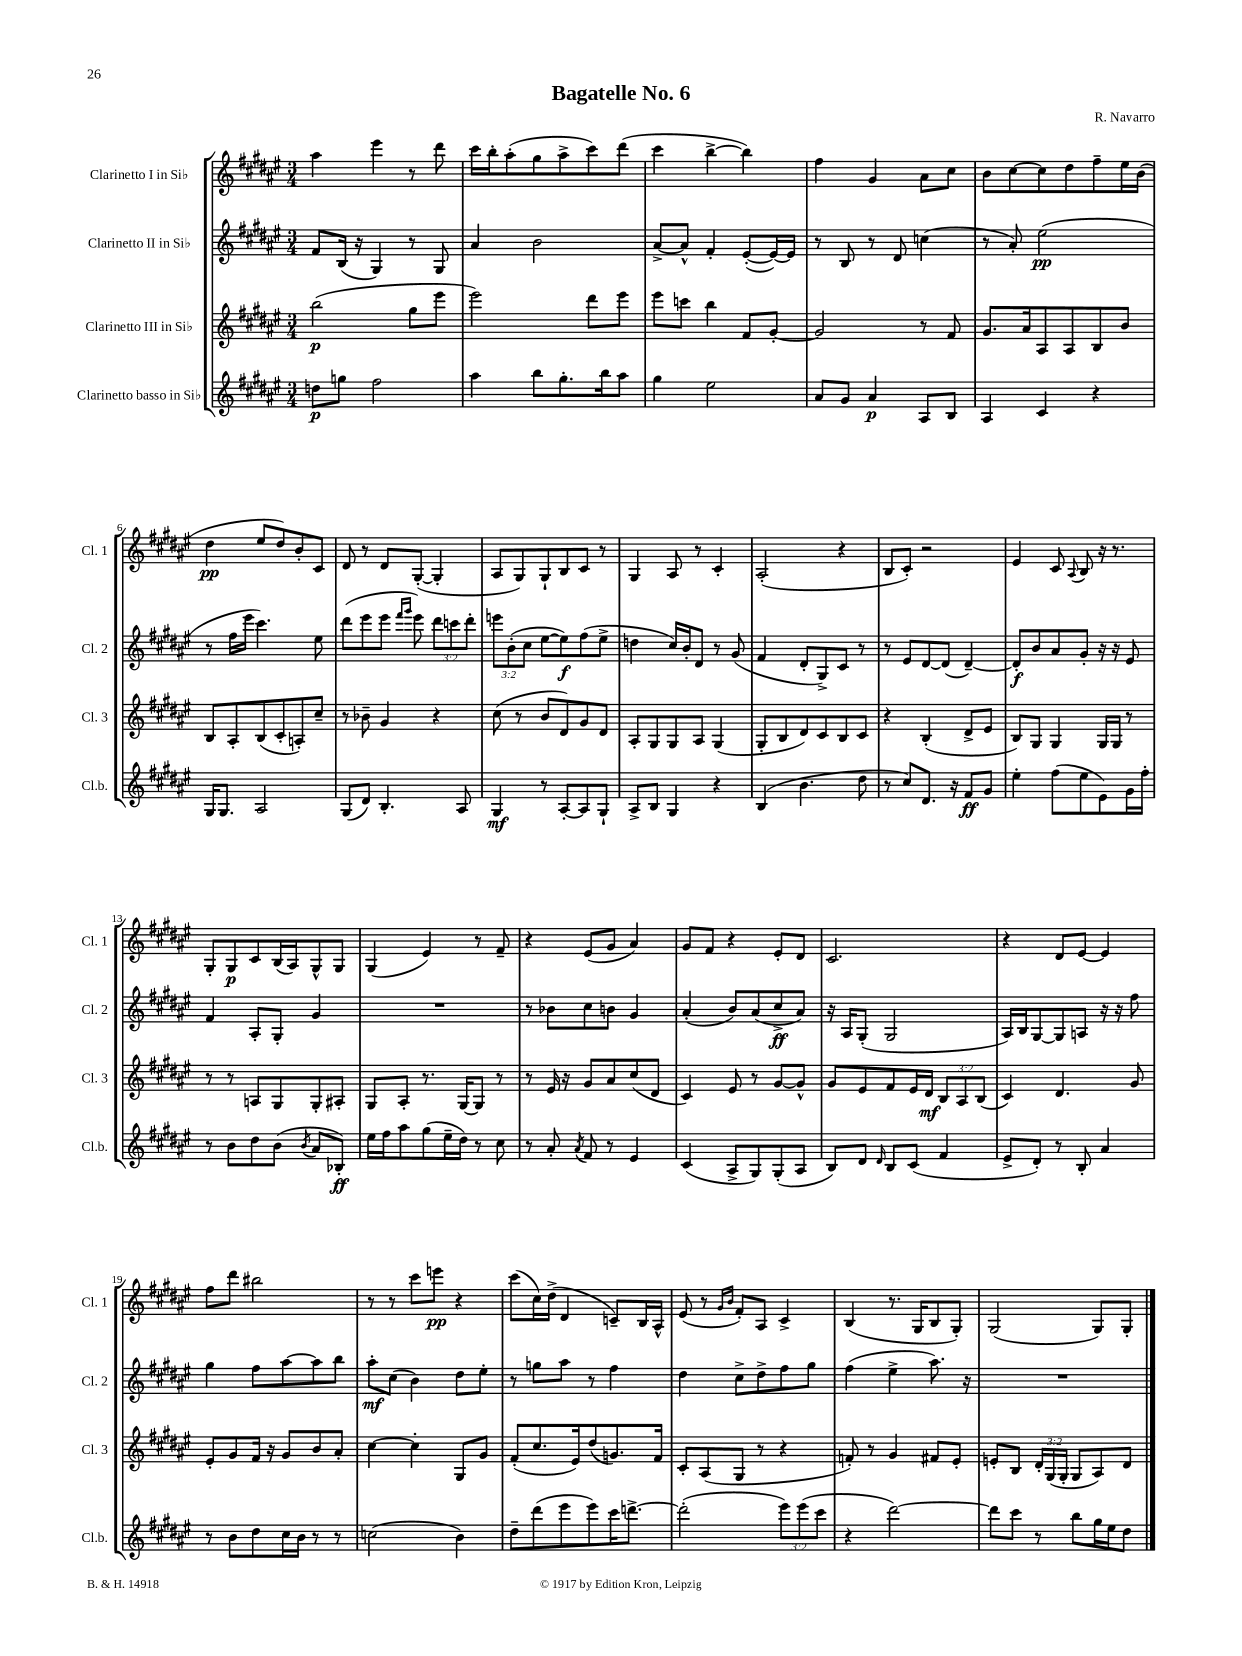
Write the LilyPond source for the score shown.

\header { title = "Bagatelle No. 6" composer = "R. Navarro" }
<<
\new StaffGroup <<
\new Staff = "s0" \with { instrumentName = "Clarinetto I in Sib" shortInstrumentName = "Cl. 1" } {
    \clef treble \key fis \major \numericTimeSignature \time 3/4
    \autoBeamOff ais''4 eis'''4 r8 dis'''8 |
    cis'''16[ b''16-. ais''8-.( gis''8 ais''8-> cis'''8) dis'''8]( |
    cis'''4 b''4~-> b''4) |
    fis''4 gis'4 ais'8[ cis''8] |
    b'8[ cis''8~ cis''8 dis''8 fis''8-- eis''16 b'16]( |
    dis''4\pp eis''8[ dis''8) b'8-. cis'8] |
    dis'8 r8 dis'8[ gis8]~-.( gis4-. |
    ais8[ gis8) gis8-! b8 cis'8] r8 |
    gis4 ais8 r8 cis'4-. |
    ais2-.( r4 |
    b8[ cis'8]-.) r2 |
    eis'4 cis'8 \appoggiatura { ais8 } b8 r16 r8. |
    gis8[-. gis8\p cis'8 b16( ais16) gis8-^ gis8] |
    gis4( eis'4) r8 fis'8-- |
    r4 eis'8[( gis'8] ais'4) |
    gis'8[ fis'8] r4 eis'8[-. dis'8] |
    cis'2. |
    r4 dis'8[ eis'8]~ eis'4 |
    fis''8[ dis'''8] bis''2 |
    r8 r8 cis'''8[ e'''8]\pp r4 |
    cis'''8[( cis''16) dis''16]->( dis'4 c'8[--) b16 ais16]-^ |
    eis'8( r8 \grace { gis'16[ b'16] } fis'8[-.) ais8] cis'4-> |
    b4( r8. gis16[ b8 gis8]-.) |
    gis2( gis8[) gis8]-. \bar "|." |
}
\new Staff = "s1" \with { instrumentName = "Clarinetto II in Sib" shortInstrumentName = "Cl. 2" } {
    \clef treble \key fis \major \numericTimeSignature \time 3/4 \override Staff.TupletNumber.text = #tuplet-number::calc-fraction-text
    \autoBeamOff fis'8[ b16]( r16 gis4) r8 gis8 |
    ais'4 b'2 |
    ais'8[~-> ais'8]-^ fis'4-. eis'8[~-.( eis'16~) eis'16] |
    r8 b8 r8 dis'8 c''4( |
    r8 ais'8-.) eis''2\pp( |
    r8 fis''16[ eis'''16] cis'''4.) eis''8 |
    dis'''8[( eis'''8 eis'''8] \grace { fis'''16[ gis'''16] } eis'''8) \tuplet 3/2 { dis'''8[ c'''8 dis'''8]-. } |
    \tuplet 3/2 { e'''8[ b'8-.( cis''8] } eis''8[~ eis''8\f) fis''8( eis''8]-> |
    d''4 cis''16[) b'16-. dis'8] r8 gis'8( |
    fis'4 dis'8[-. gis8->) cis'8] r8 |
    r8 eis'8[ dis'8~ dis'8]( dis'4~--) |
    dis'8[-.\f b'8 ais'8 gis'8]-. r16 r16 eis'8 |
    fis'4 ais8[-. gis8]-. gis'4 |
    R2. |
    r8 bes'8[ cis''8 b'8] gis'4 |
    ais'4-.( b'8[) ais'8( cis''8->\ff ais'8]) |
    r16 ais16[ gis8]-.( gis2 |
    ais16[) b16 gis8~ gis8 a8] r16 r16 fis''8 |
    gis''4 fis''8[ ais''8~ ais''8 b''8] |
    ais''8[-.\mf cis''8]( b'4) dis''8[ eis''8]-. |
    r8 g''8[ ais''8] r8 fis''4 |
    dis''4 cis''8[-> dis''8-> fis''8 gis''8] |
    fis''4( eis''4-> ais''8.) r16 |
    R2. \bar "|." |
}
\new Staff = "s2" \with { instrumentName = "Clarinetto III in Sib" shortInstrumentName = "Cl. 3" } {
    \clef treble \key fis \major \numericTimeSignature \time 3/4 \override Staff.TupletNumber.text = #tuplet-number::calc-fraction-text
    \autoBeamOff b''2\p( gis''8[ eis'''8] |
    eis'''2) dis'''8[ eis'''8] |
    eis'''8[ c'''8] b''4 fis'8[ gis'8]~-. |
    gis'2 r8 fis'8 |
    gis'8.[ ais'16 ais8 ais8 b8 b'8] |
    b8[ ais8-. b8( cis'8-. a8-.) cis''8]-- |
    r8 bes'8-- gis'4 r4 |
    cis''8( r8 b'8[ dis'8) gis'8 dis'8] |
    ais8[-. gis8 gis8 ais8] gis4( |
    gis8[-. b8 dis'8) cis'8 b8 cis'8] |
    r4 b4-.( dis'8[-> eis'8] |
    b8[) gis8] gis4 gis16[ gis16] r8 |
    r8 r8 a8[ gis8 gis8-. ais8]-. |
    gis8[ ais8]-. r8. gis16[~ gis8] r8 |
    r8 eis'16 r16 gis'8[ ais'8 cis''8( dis'8] |
    cis'4) eis'8 r8 gis'8[~ gis'8]-^ |
    gis'8[ eis'8 fis'8 eis'16 dis'16]\mf \tuplet 3/2 { b8[ ais8 b8]( } |
    cis'4) dis'4. gis'8 |
    eis'8[-. gis'8 fis'16] r16 gis'8[ b'8 ais'8]-. |
    cis''4~ cis''4-. gis8[ gis'8] |
    fis'8[-.( cis''8. eis'16) dis''8( g'8.) fis'16] |
    cis'8[-. ais8( gis8] r8 r4 |
    f'8-.) r8 gis'4 fis'8[ eis'8]-. |
    e'8[-. b8] \tuplet 3/2 { dis'16[-. gis16( gis16]-. } gis8[ ais8) dis'8] \bar "|." |
}
\new Staff = "s3" \with { instrumentName = "Clarinetto basso in Sib" shortInstrumentName = "Cl.b." } {
    \clef treble \key fis \major \numericTimeSignature \time 3/4 \override Staff.TupletNumber.text = #tuplet-number::calc-fraction-text
    \autoBeamOff d''8[\p g''8] fis''2 |
    ais''4 b''8[ gis''8.-. b''16 ais''8] |
    gis''4 eis''2 |
    ais'8[ gis'8] ais'4\p ais8[ b8] |
    ais4 cis'4 r4 |
    gis16[ gis8.] ais2 |
    gis8[( dis'8]) b4.-. ais8 |
    gis4\mf r8 ais8[~-. ais8 gis8]-! |
    ais8[-> b8] gis4 r4 |
    b4( b'4. dis''8 |
    r8 cis''8[) dis'8.] r16 fis'8[\ff gis'8] |
    eis''4-. fis''8[( eis''8 eis'8) gis'16 fis''16]-. |
    r8 b'8[ dis''8 b'8]( \acciaccatura { b'8 } ais'8[ bes8]-.\ff) |
    eis''16[ fis''16 ais''8 gis''8( eis''16-- dis''16]) r8 cis''8 |
    r8 ais'8-. \acciaccatura { ais'8 } fis'8 r8 eis'4 |
    cis'4( ais8[-> gis8) gis8-.( ais8] |
    b8[) dis'8] \grace { dis'16 } b8[ cis'8]( fis'4 |
    eis'8[-> dis'8]-.) r8 b8-. ais'4 |
    r8 b'8[ dis''8 cis''16 b'16] r8 r8 |
    c''2( b'4) |
    dis''8[-- dis'''8( eis'''8 eis'''8) cis'''16 d'''8.]~-> |
    d'''2-.( \tuplet 3/2 { eis'''8[) eis'''8( cis'''8] } |
    r4 dis'''2~) |
    dis'''8[ cis'''8] r8 b''8[ gis''16 eis''16 dis''8] \bar "|." |
}
>>
>>
